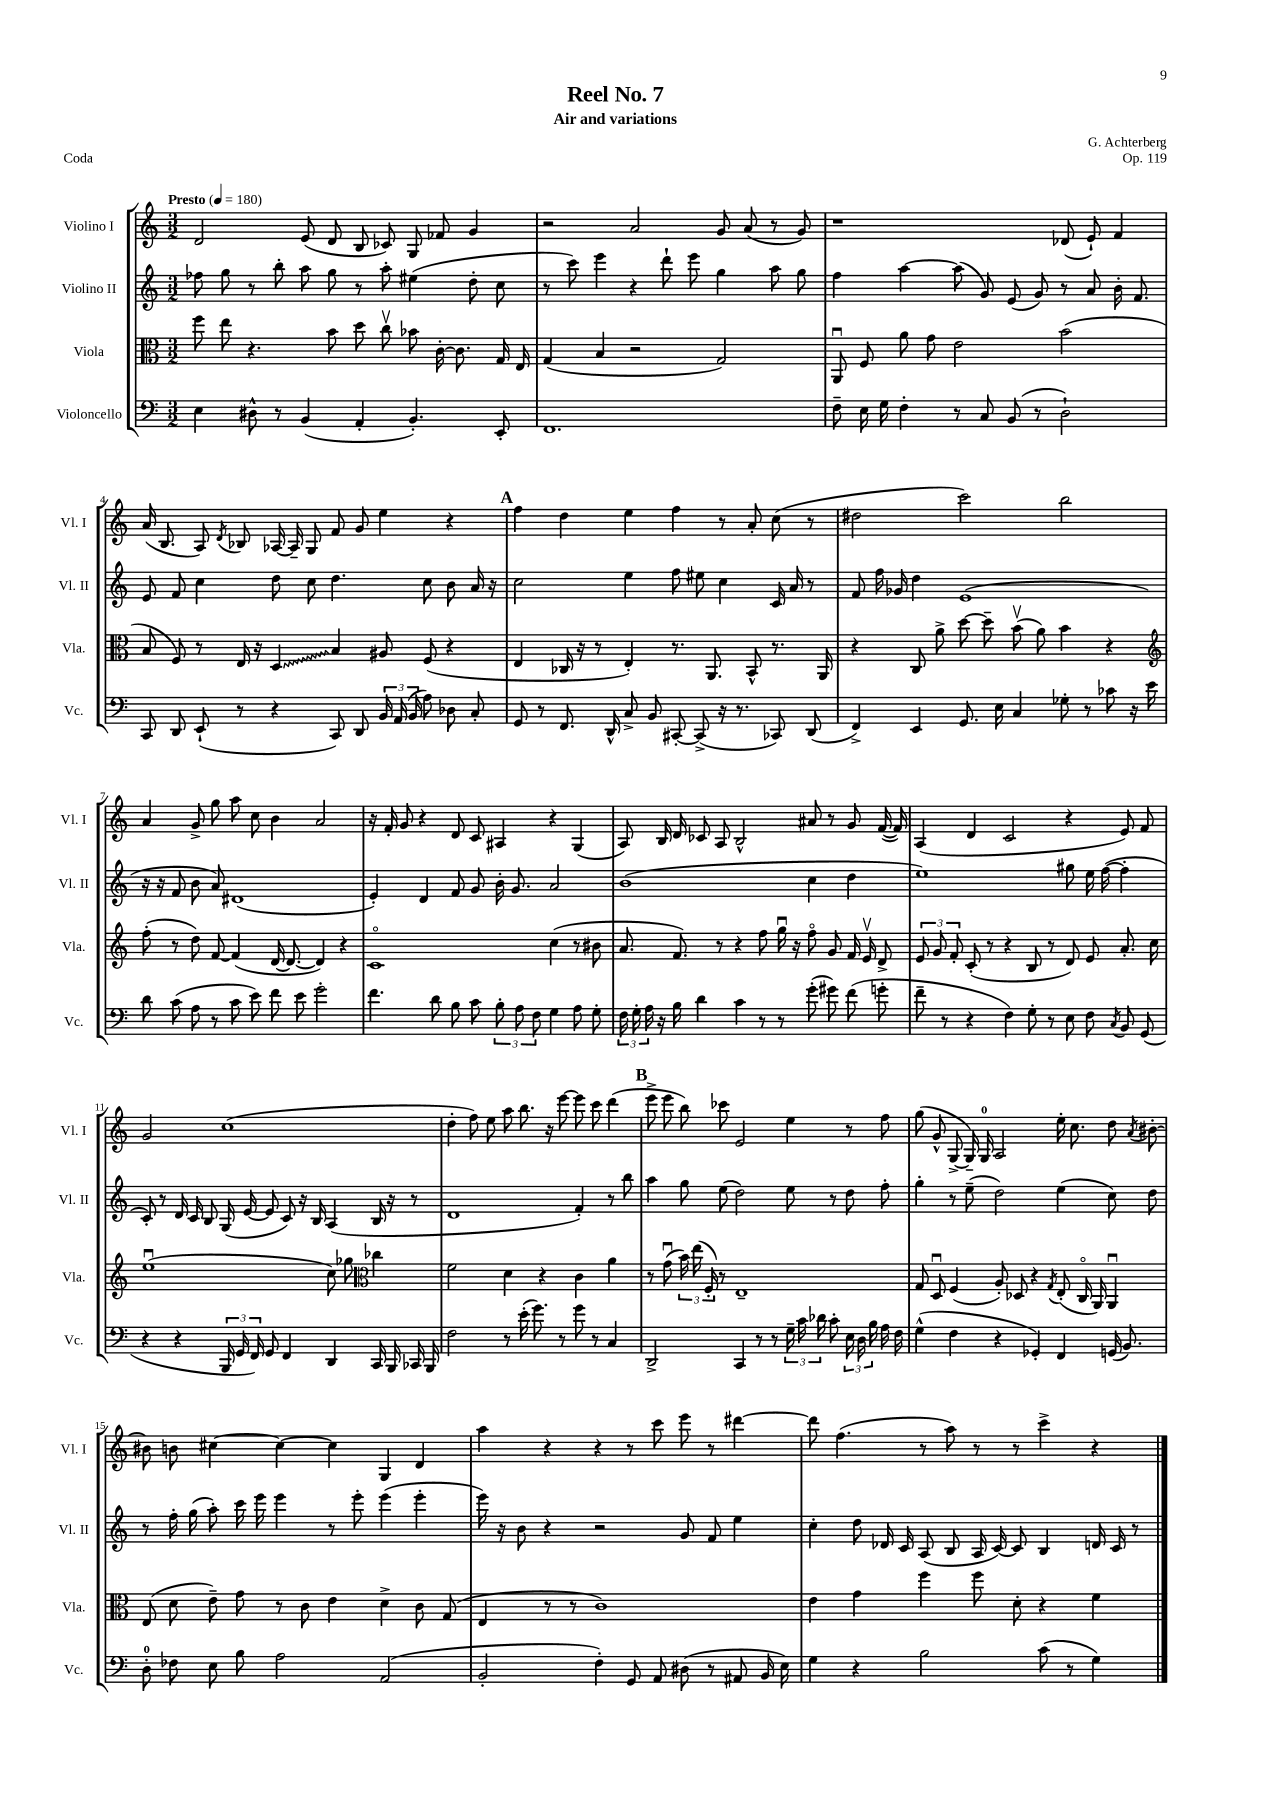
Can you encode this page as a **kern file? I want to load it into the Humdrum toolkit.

**kern	**kern	**kern	**kern
*staff4	*staff3	*staff2	*staff1
*clefF4	*clefC3	*clefG2	*clefG2
*k[]	*k[]	*k[]	*k[]
*M3/2	*M3/2	*M3/2	*M3/2
*MM180	*MM180	*MM180	*MM180
4E\	8ff\	8ff-\	2d/
.	8ee\	8gg\	.
8D#^^\	4.r	8r	.
8r	.	8bb'\	.
(4BB/	.	8aa\	(8e/
.	8b\	8gg\	8d/
4AA'/	8dd\	8r	8B/
.	8ccv\	8aa'\	8c-/)
4.BB'/)	8b-\	(4ee#\	8G/
.	[16c'\	.	8f-/
.	8.c\]	.	.
.	.	8dd'\	4g/
8EE'/	16G/	8cc\	.
.	16E/	.	.
=	=	=	=
1.FF	(4G/	8r	2r
.	.	8ccc\)	.
.	4B/	4eee\	.
.	2r	4r	2a/
.	.	8ddd`\	.
.	.	8eee\	.
.	2G/)	4gg\	8g/
.	.	.	(8a/
.	.	8aa\	8r
.	.	8gg\	8g/)
=	=	=	=
8F~\	8AAu/	4ff\	1r
16E\	8F/	.	.
16G\	.	.	.
4F'\	8a\	[4aa\	.
.	8g\	.	.
8r	2e\	(8aa\]	.
8C/	.	8g/)	.
(8BB/	.	(8e/	.
8r	.	8g/)	.
2D`\)	(2b\	8r	(8d-/
.	.	8a/	8e`/)
.	.	16b'\	4f/
.	.	8.f/	.
=	=	=	=
8CC/	8B/	8e/	(16a/
.	.	.	8.B/
8DD/	8F/)	8f/	.
(8EE`/	8r	4cc\	8A/)
.	.	.	8qd/
8r	16E/	.	8B-/
.	16r	.	.
4r	4D/	8dd\	[16A-/
.	.	.	16A-~/]
.	.	8cc\	8G/
8CC/)	4B/	4.dd\	8f/
8DD/	.	.	8g/
24BB/	8A#/	.	4ee\
(24AA/	.	.	.
24BB/	.	.	.
8A\)	(8F/	8cc\	.
8D-\	4r	8b\	4r
8C'/	.	16a/	.
.	.	16r	.
=	=	=	=
8GG/	4E/	2cc\	4ff\
8r	.	.	.
8.FF/	16C-/	.	4dd\
.	16r	.	.
.	8r	.	.
16DD^^/	.	.	.
8C^/	4E'/)	4ee\	4ee\
8BB/	.	.	.
[8CC#'/	8.r	8ff\	4ff\
(8CC#^/]	.	8ee#\	.
.	8.AA/	.	.
16r	.	4cc\	8r
8.r	.	.	.
.	8BB^^/	.	8a'/
8CC-/)	8.r	16c/	(8cc\
.	.	16a/	.
(8DD/	.	8r	8r
.	16AA/	.	.
=	=	=	=
4FF^/)	4r	8f/	2dd#\
.	.	16ff\	.
.	.	16g-/	.
4EE/	8C/	4dd\	.
.	8a^\	.	.
8.GG/	[8dd\	(1e	2ccc\)
.	8dd~\]	.	.
16E\	.	.	.
4C/	(8bv\	.	.
.	8a\)	.	.
8G-'\	4b\	.	2bb\
8r	.	.	.
8c-\	4r	.	.
16r	.	.	.
16e\	.	.	.
=	=	=	=
*	*clefG2	*	*
8d\	(8ff'\	16r	4a/
.	.	16r	.
(8c\	8r	8f/	.
8A\	8dd\)	8b\	8g^/
8r	[8f/	8a/)	8gg\
8c\	(4f/]	(1d#	8aa\
8e\)	.	.	8cc\
8f\	[16d/	.	4b\
.	8.d/_	.	.
8e\	.	.	.
2g'\	4d/])	.	2a/
.	4r	.	.
=	=	=	=
4.f\	1co	4e'/)	16r
.	.	.	16f'/
.	.	.	8g/
.	.	4d/	4r
8d\	.	.	.
8B\	.	8f/	8d/
8c\	.	8g/	8c/
12B'\	.	16b'\	4A#/
.	.	8.g/	.
12A\	.	.	.
12F\	.	.	.
4G\	(4cc\	2a/	4r
8A\	8r	.	(4G/
8G'\	8b#\	.	.
=	=	=	=
24F\	8.a/	(1b	8A/)
24G'\	.	.	.
24A\	.	.	.
16r	.	.	16B/
16B\	8.f/)	.	16d/
4d\	.	.	8c-/
.	8r	.	8A/
4c\	4r	.	2B^^/
8r	8ff\	.	.
8r	16ggu\	.	.
.	16r	.	.
(8g'\	8ffo\	4cc\	8a#/
8g#\)	8g/	.	8r
(8f\	16f/	4dd\	8g/
.	16ev/	.	.
8g'\	8d^/	.	([16f/
.	.	.	16f/])
=	=	=	=
8f~\	12e/	1ee)	(4A/
.	12g/	.	.
8r	.	.	.
.	12f'/	.	.
4r	(8c'/	.	4d/
.	8r	.	.
4F\)	4r	.	2c/
8G'\	8B/	.	.
8r	8r	.	.
8E\	8d/)	8gg#\	4r
8F\	8e/	16ee\	.
.	.	([16ff\	.
8qC/	.	.	.
8BB/	8.a'/	4ff'\]	8e/)
(8GG/	.	.	8f/
.	16cc\	.	.
=	=	=	=
4r	(1eeu	8c'/)	2g/
.	.	8r	.
4r	.	16d/	.
.	.	16c/	.
.	.	8B/	.
24BBB/	.	(16G/	(1cc
24GG/	.	.	.
.	.	[16e/	.
24FF/)	.	.	.
8GG/	.	8e/]	.
4FF/	.	8c/)	.
.	.	16r	.
.	.	16B/	.
4DD/	8cc\)	(4A/	.
.	8gg-\	.	.
*	*clefC3	*	*
16CC/	4cc-\	16B/	.
16BBB/	.	16r	.
16CC-/	.	8r	.
16BBB/	.	.	.
=	=	=	=
2F\	2f\	1d	4dd'\
.	.	.	8ff\)
.	.	.	8ee\
8r	4d\	.	8aa\
(16e'\	.	.	8.bb\
8.g\)	.	.	.
.	4r	.	.
.	.	.	16r
8r	.	.	[8eee\
8g\	4c\	4f'/)	8eee\]
8r	.	.	8ccc\
4C/	4a\	8r	(4ddd\
.	.	8bb\	.
=	=	=	=
2DD^/	8r	4aa\	8eee^\
.	(8gu\	.	8eee\
.	24b\)	8gg\	8bb\)
.	(24ee\	.	.
.	24F'/)	.	.
.	8r	(8ee\	8ccc-\
4CC/	1E~	2dd\)	2e/
8r	.	.	.
8r	.	.	.
24G~\	.	8ee\	4ee\
24c\	.	.	.
24d-\	.	.	.
8c'\	.	8r	.
24E\	.	8dd\	8r
24D\	.	.	.
24B\	.	.	.
16A\	.	8ff'\	8ff\
16F\	.	.	.
=	=	=	=
(4G^^\	8G/	4gg'\	(8gg\
.	8Du/	.	8g^^/
4F\	(4F/	8r	[8G^/
.	.	(8ee~\	16G~/])
.	.	.	16G/
4r	8A'/)	2dd\)	2A/
.	8D-/	.	.
4GG-'/)	4r	.	.
.	8qG/	.	.
4FF/	(8E'/	(4ee\	16ee'\
.	.	.	8.cc\
.	16Co/	.	.
.	16AA/)	.	.
(16GG/	4AAu/	8cc\)	8dd\
8.BB/)	.	.	.
.	.	.	8qa/
.	.	8dd\	[8b#'\
=	=	=	=
8D'\	(8E/	8r	8b#\]
8F-\	8d\	16ff'\	8b\
.	.	(16gg\	.
8E\	8e~\)	8aa'\)	[4cc#\
8B\	8g\	16ccc\	.
.	.	16eee\	.
2A\	8r	4eee\	4cc#\_
.	8c\	.	.
.	4e\	8r	4cc#\]
.	.	8eee'\	.
(2AA/	4d^\	(4eee\	4G/
.	8c\	4eee'\	4d/
.	(8G/	.	.
=	=	=	=
2BB'/	4E/	16eee\)	4aa\
.	.	16r	.
.	.	8b\	.
.	8r	4r	4r
.	8r	.	.
4F'\)	1c)	2r	4r
8GG/	.	.	8r
8AA/	.	.	8ccc\
(8D#\	.	8g/	8eee\
8r	.	8f/	8r
8AA#/	.	4ee\	[4ddd#\
16BB/	.	.	.
16E\)	.	.	.
=	=	=	=
4G\	4e\	4cc'\	8ddd#\]
.	.	.	(4.ff\
4r	4g\	8dd\	.
.	.	16d-/	.
.	.	16c/	.
2B\	4ff\	(8A/	8r
.	.	8B/	8aa\)
.	8ff\	16A/	8r
.	.	[16c/)	.
.	8d'\	8c/]	8r
(8c\	4r	4B/	4ccc^\
8r	.	.	.
4G\)	4f\	16d/	4r
.	.	16c/	.
.	.	8r	.
==	==	==	==
*-	*-	*-	*-
